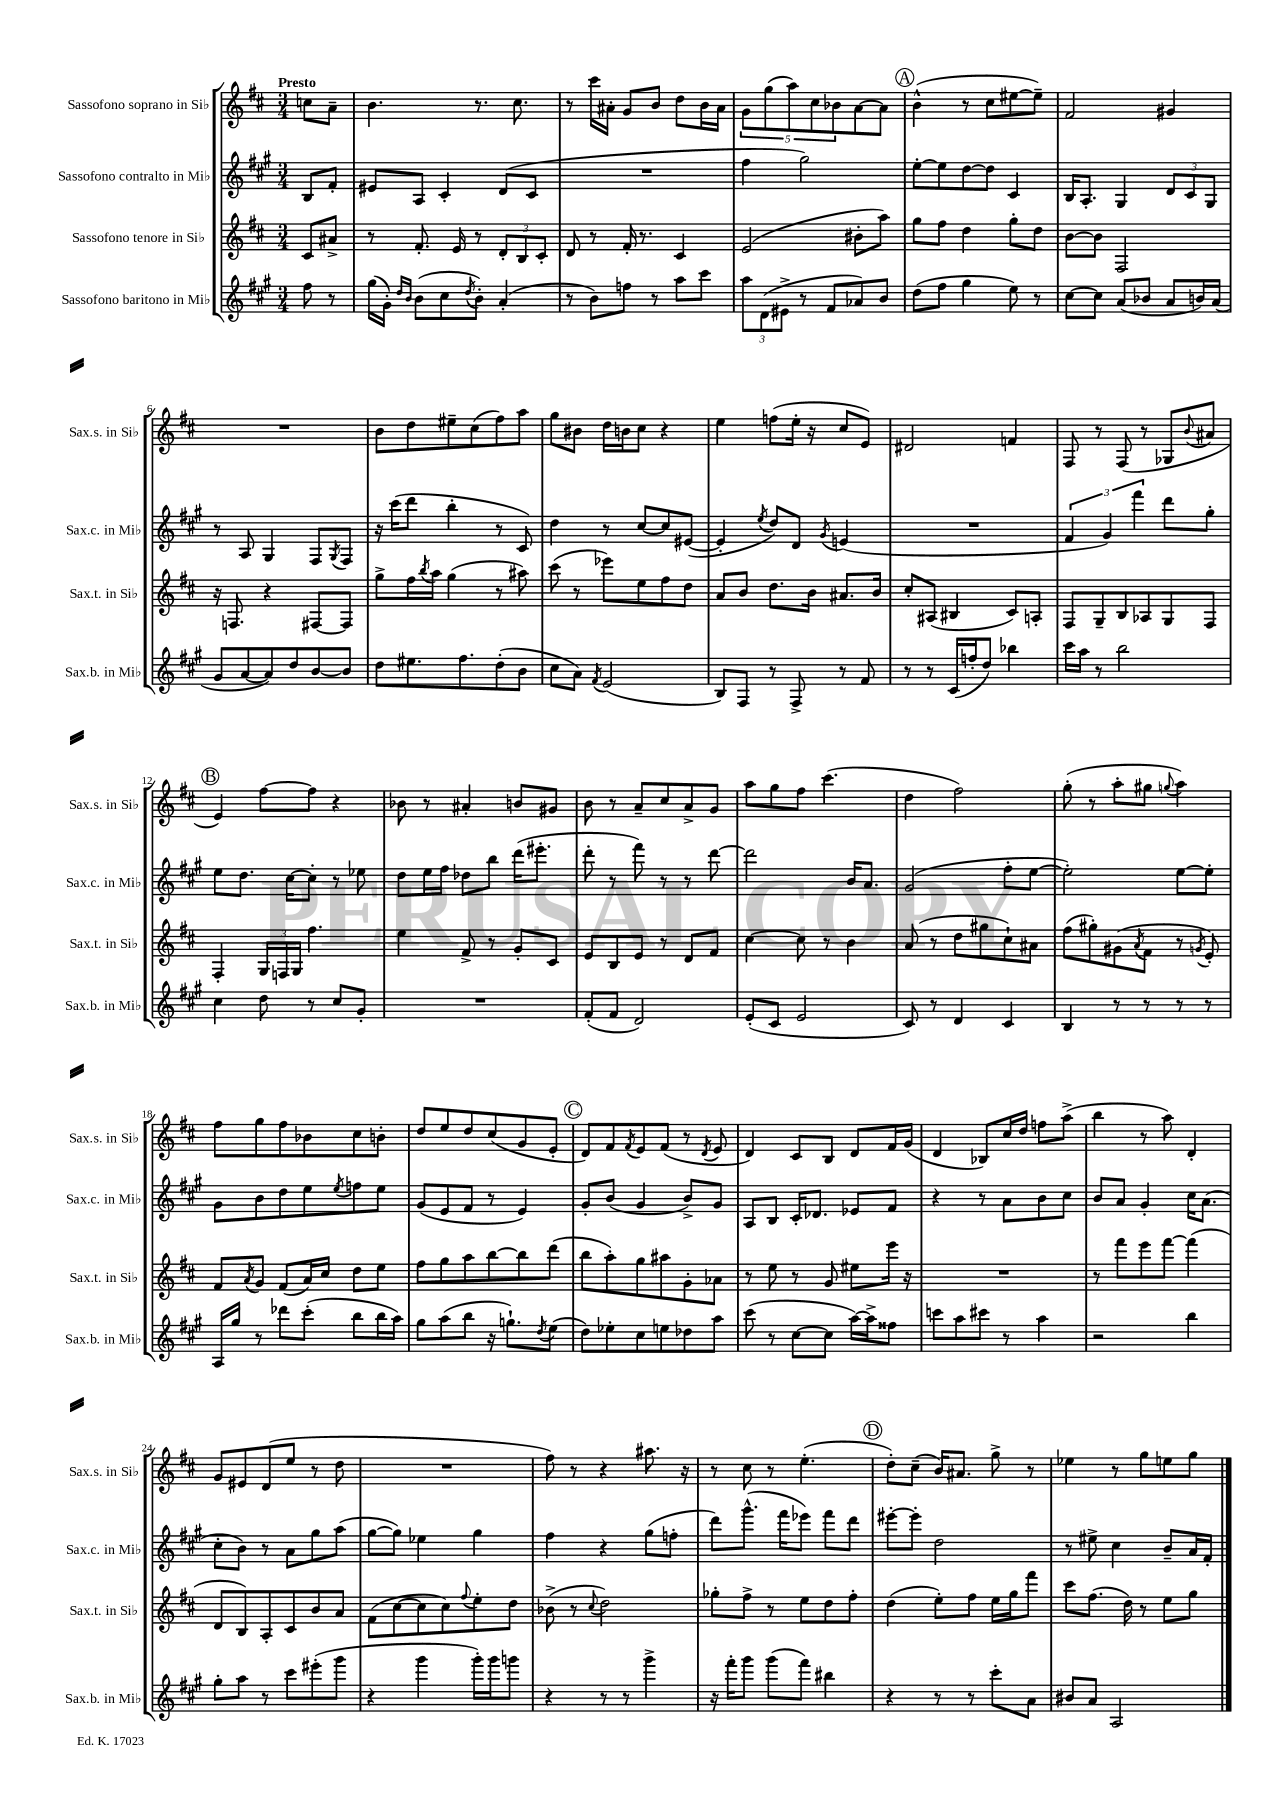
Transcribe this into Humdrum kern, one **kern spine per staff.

**kern	**kern	**kern	**kern
*staff4	*staff3	*staff2	*staff1
*clefG2	*clefG2	*clefG2	*clefG2
*k[f#c#g#]	*k[f#c#]	*k[f#c#g#]	*k[f#c#]
*M3/4	*M3/4	*M3/4	*M3/4
8ff#\	8c#/L	8B/L	8cc\L
8r	8a#^/J	8f#'/J	8a~\J
=	=	=	=
(16gg#\LL	8r	8e#/L	4.b\
16g#'\JJ)	.	.	.
16qqdd/LL	.	.	.
16qqb/JJ	.	.	.
(8b\L	8.f#'/	8A/J	.
8cc#\	.	4c#'/	.
.	16e/	.	.
8qdd/	.	.	.
8b'\J)	8r	.	8.r
(4a'/	12d'/L	(8d/L	.
.	.	.	8.cc#\
.	12B/	.	.
.	.	8c#/J	.
.	12c#'/J	.	.
=	=	=	=
8r	8d/	2.r	8r
8b\L)	8r	.	16ccc#\LL
.	.	.	16a#'\JJ
8ff\J	16f#'/	.	8g/L
.	8.r	.	.
8r	.	.	8b/J
8aa\L	4c#/	.	8dd\L
8ccc#\J	.	.	16b\L
.	.	.	16a#\JJ
=	=	=	=
12aa\L	(2e/	4ff#\	10g\L
(12d\	.	.	.
.	.	.	(10gg\
12e#^\J	.	.	.
.	.	.	10aa\)
8r	.	2gg#\)	.
.	.	.	10cc#\
8f#/L	.	.	.
.	.	.	10b-\
8a-/)	8b#'\L	.	[8a\
8b/J	8aa\J)	.	8a\]J
=	=	=	=
(8dd\L	8gg\L	[8ee'\L	(4b^^\
8ff#\J	8ff#\J	8ee\]	.
4gg#\	4dd\	[8dd\	8r
.	.	8dd\]J	8cc#\L
8ee\)	8gg'\L	4c#/	[8ee#\
8r	8dd\J	.	8ee#~\]J)
=	=	=	=
[8cc#\L	[8b\L	16B/LK	2f#/
.	.	8.A'/J	.
8cc#\]J	8b\]J	.	.
(8a/L	2F#/	4G#/	.
8b-/J	.	.	.
8a/L	.	12d/L	4g#/
.	.	12c#/	.
16b/L)	.	.	.
.	.	12G#/J	.
(16a/JJ	.	.	.
=	=	=	=
8g#/L	16r	8r	2.r
.	8.F/	.	.
[8a/	.	8A/	.
8a/])	4r	4G#/	.
8dd/	.	.	.
[8b/	[8F#/L	8F#/L	.
.	.	8qG#/	.
8b/]J	8F#/]J	8F#/J	.
=	=	=	=
8dd\L	8gg^\L	16r	8b\L
.	.	(16ccc#\LK	.
8.ee#\	16ff#\L	8ddd\J	8dd\
.	8qbb/	.	.
.	16aa\JJ	.	.
.	(4gg\	4bb'\	8ee#~\
8.ff#\	.	.	.
.	.	.	(8cc#\
(8dd'\	8r	8r	8ff#\)
8b\J	8aa#\)	8c#/)	8aa\J
=	=	=	=
8cc#\L	(8ccc#\	4dd\	8gg\L
8a\J)	8r	.	8b#\J
8qf#/	.	.	.
(2e/	8eee-\L)	8r	16dd\LL
.	.	.	16b\J
.	8ee\	[8cc#/L	8cc#\J
.	8ff#\	8cc#/]	4r
.	8dd\J	([8e#/J	.
=	=	=	=
8B/L)	8a/L	4e#'/]	4ee\
8F#/J	8b/J	.	.
.	.	8qee/	.
8r	8.dd\L	8dd/L)	(8ff\L
8F#^/	.	8d/J	16ee'\Jk
.	16b\Jk	.	16r
.	.	8qg#/	.
8r	8.a#/L	(4e/	8cc#/L
8f#/	.	.	8e/J)
.	16b/Jk	.	.
=	=	=	=
8r	8cc#'/L	2.r	2d#/
8r	(8A#/J	.	.
(16c#/LL	4B#/	.	.
16ff'/J	.	.	.
8dd/J)	.	.	.
4bb-\	8c#/L)	.	4f/
.	8A'/J	.	.
=	=	=	=
16ccc#\LL	8F#/L	6f#/	8F#/
16aa\JJ	.	.	.
8r	8G~/	.	8r
.	.	6g#/)	.
2bb\	8B/	.	(8F#/
.	.	6fff#\	.
.	8A-/	.	8r
.	8G/	8ddd\L	8G-/L
.	.	.	8qqb/
.	8F#/J	8gg#'\J	8a#/J
=	=	=	=
4cc#\	4F#'/	8ee\L	4e/)
.	.	8.dd\J	.
8dd\	24G/LL	.	[8ff#\L
.	24F/	.	.
.	.	[16cc#\LK	.
.	24G/JJ	.	.
8r	4.ff#\	8cc#'\]J	8ff#\]J
8cc#/L	.	8r	4r
8g#'/J	.	8ee-\	.
=	=	=	=
2.r	4ee\	8dd\L	8b-\
.	.	16ee\L	8r
.	.	16ff#\JJ	.
.	8f#^/	8dd-\L	4a#'/
.	8r	8bb\J	.
.	8g'/L	(16ddd\LK	8b/L
.	.	8.eee#'\J	.
.	8c#/J	.	8g#/J
=	=	=	=
(8f#'/L	8e/L	8ddd'\	8b\
8f#/J	8B/	8r	8r
2d/)	8e/J	8fff#\)	8a~/L
.	8r	8r	8cc#/
.	8d/L	8r	8a^/
.	8f#/J	[8ddd\	8g/J
=	=	=	=
(8e'/L	[4cc#\	2ddd\]	8aa\L
8c#/J	.	.	8gg\
2e/	8cc#\]	.	8ff#\J
.	8r	.	(4.ccc#\
.	4b\	16b/LK	.
.	.	8.a/J	.
=	=	=	=
8c#/)	(8a/	(2g#/	4dd\
8r	8r	.	.
4d/	8dd\L	.	2ff#\)
.	8gg#\	.	.
4c#/	8cc#`\)	8ff#'\L	.
.	8a#\J	[8ee\J	.
=	=	=	=
4B/	(8ff#\L	2ee'\])	(8gg'\
.	8gg#'\)	.	8r
8r	(8g#\	.	8aa'\L
.	8qa/	.	.
8r	8f#\J	.	8gg#\J
.	.	.	8qqgg/
8r	8r	[8ee\L	4aa\)
.	8qg/	.	.
8r	8e'/)	8ee'\]J	.
=	=	=	=
16A/LL	8f#/L	8g#\L	8ff#\L
16gg#/JJ	.	.	.
.	8qa/	.	.
8r	8g/J	8b\	8gg\
8ddd-\L	(8f#/L	8dd\	8ff#\
(8ccc#'\J	16a/L)	8ee\	8b-\
.	16cc#/JJ	.	.
.	.	8qee/	.
8bb\L	8dd\L	8ff\	8cc#\
16bb\L	8ee\J	8ee\J	8b'\J
16aa\JJ)	.	.	.
=	=	=	=
8gg#\L	8ff#\L	(8g#/L	8dd/L
(8aa\	8gg\	8e/	8ee/
8bb\J	8aa\	8f#/J	8dd/
16r	[8bb\	8r	(8cc#/
8.gg`\L)	.	.	.
.	8bb\]	4e/)	8g/
8qdd/	.	.	.
(8ee\J	(8ddd\J	.	8e'/J
=	=	=	=
8dd\L)	8bb\L	8g#'/L	8d/L)
8ee-'\	8aa'\)	(8b/J	8f#/
.	.	.	8qf#/
8cc#\	8gg\	4g#/	8e/
8ee\	8aa#\	.	(8f#/J
8dd-\	8g'\	8b^/L)	8r
.	.	.	8qd/
8aa\J	8a-\J	8g#/J	8e/
=	=	=	=
(8ccc#\	8r	8A/L	4d/)
8r	8ee\	8B/J	.
[8cc#\L	8r	16c#'/LK	8c#/L
.	.	8.d-/J	.
8cc#\]J	8g/	.	8B/J
[16aa\LL)	8ee#\L	8e-/L	8d/L
16aa^\]J	.	.	.
8ff##\J	16eee\Jk	8f#/J	16f#/L
.	16r	.	(16g/JJ
=	=	=	=
8ccc\L	2.r	4r	4d/
8aa\	.	.	.
8ccc#\J	.	8r	8B-/L)
8r	.	8a\L	16cc#/L
.	.	.	16dd/JJ
4aa\	.	8b\	8ff\L
.	.	8cc#\J	(8aa^\J
=	=	=	=
2r	8r	8b/L	4bb\
.	8fff#\L	8a/J	.
.	8eee\	4g#'/	8r
.	[8fff#\J	.	8aa\)
4bb\	(4fff#\]	16cc#\LK	4d'/
.	.	(8.a\J	.
=	=	=	=
8gg#'\L	8d/L	8cc#'\L	8g/L
8aa\J	8B/)	8b\J)	8e#/
8r	8A'/	8r	(8d/
8ccc#\L	8c#/	8a\L	8ee/J
(8eee#'\	8b/	8gg#\	8r
8ggg#\J	8a/J	(8aa\J	8dd\
=	=	=	=
4r	(8f#\L	[8gg#\L	2.r
.	[8cc#\	8gg#\]J)	.
4ggg#\	8cc#\]	4ee-\	.
.	8cc#\)	.	.
.	8qqff#/	.	.
16ggg#'\LL)	8ee'\	4gg#\	.
16ggg#\J	.	.	.
8ggg\J	8dd\J	.	.
=	=	=	=
4r	(8b-^\	4ff#\	8ff#\)
.	8r	.	8r
.	8qqcc#/	.	.
8r	2dd\)	4r	4r
8r	.	.	.
4ggg#^\	.	(8gg#\L	8.aa#\
.	.	8ff'\J	.
.	.	.	16r
=	=	=	=
16r	8gg-'\L	8ddd\L)	8r
16fff#'\LK	.	.	.
8ggg#\J	8ff#^\J	(8.ggg#^^\J	8cc#\
(8ggg#\L	8r	.	8r
.	.	16fff#\LK	.
8fff#\J)	8ee\L	8eee-\J)	(4.ee'\
4bb#\	8dd\	8fff#\L	.
.	8ff#'\J	8ddd\J	.
=	=	=	=
4r	(4dd\	[8eee#'\L	8dd'\L)
.	.	8eee#'\]J	(8cc#~\J
8r	8ee'\L)	2dd\	16b/LK)
.	.	.	8.a#/J
8r	8ff#\J	.	.
8ccc#'\L	16ee\LL	.	8gg^\
.	16gg\J	.	.
8a\J	8fff#\J	.	8r
=	=	=	=
8b#/L	8ccc#\L	8r	4ee-\
8a/J	(8.ff#\J	8ee#^\	.
2A/	.	4cc#\	8r
.	16dd\)	.	.
.	8r	.	8gg\L
.	8ee\L	8b~/L	8ee\
.	8gg\J	16a/L	8gg\J
.	.	16f#'/JJ	.
==	==	==	==
*-	*-	*-	*-
